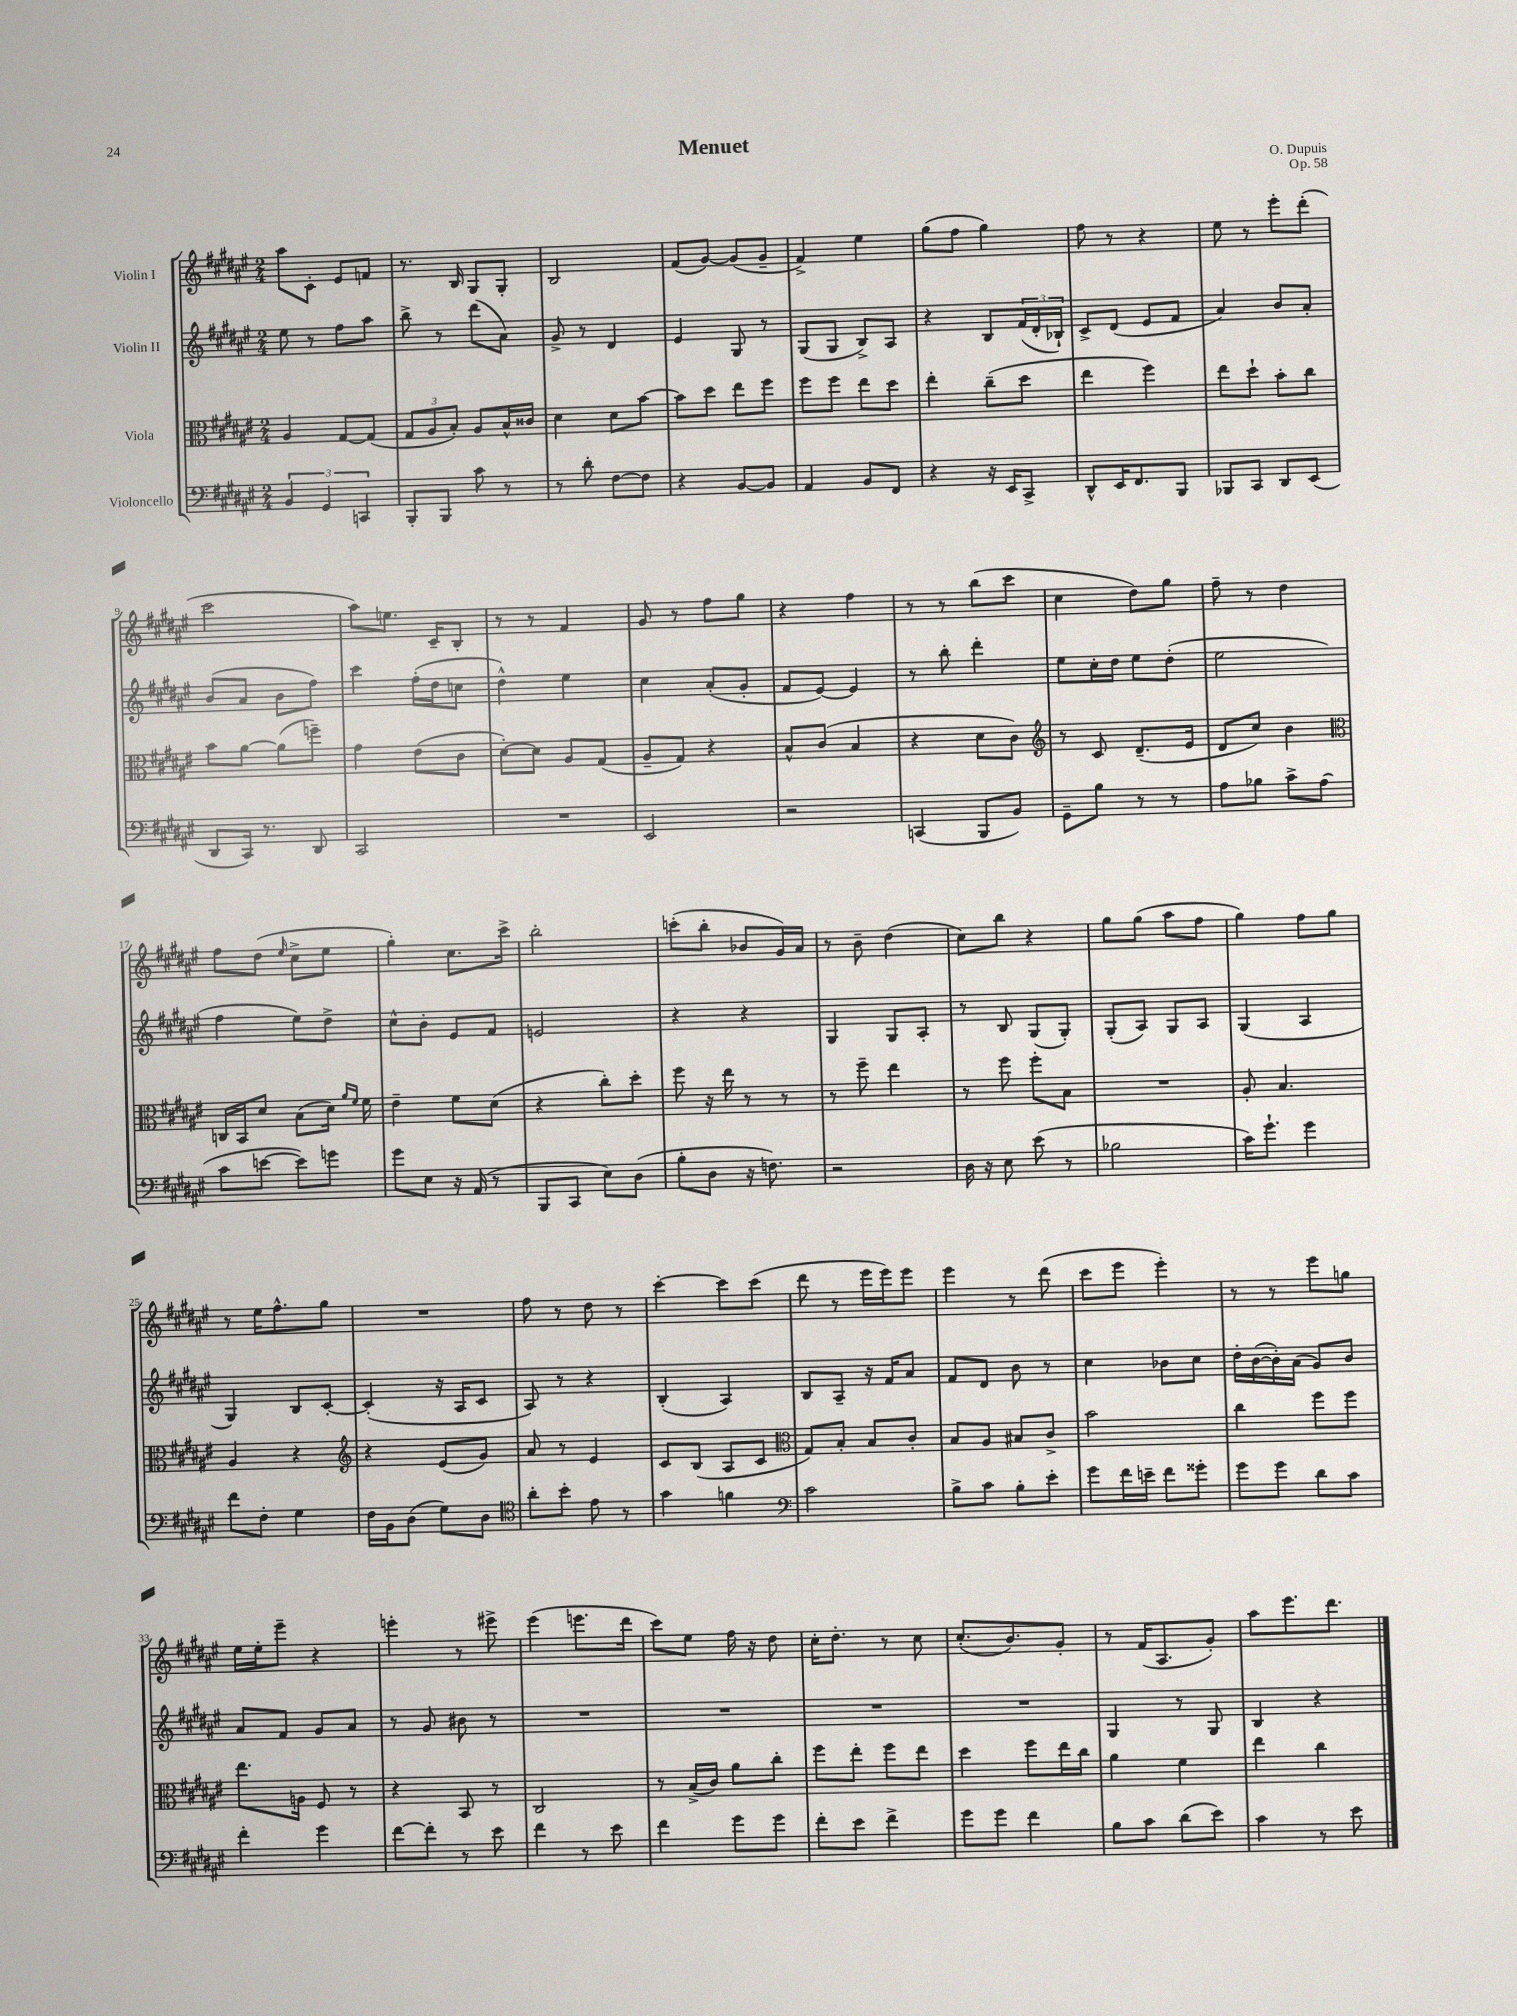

**kern	**kern	**kern	**kern
*staff4	*staff3	*staff2	*staff1
*clefF4	*clefC3	*clefG2	*clefG2
*k[f#c#g#d#a#e#]	*k[f#c#g#d#a#e#]	*k[f#c#g#d#a#e#]	*k[f#c#g#d#a#e#]
*M2/4	*M2/4	*M2/4	*M2/4
6BB/	4A#/	8ee#\	8aa#\L
.	.	8r	8c#'\J
6GG#/	.	.	.
.	[8G#/L	8ff#\L	8e#/L
6CC/	.	.	.
.	(8G#/]J	8aa#\J	8f/J
=	=	=	=
8BBB'/L	12G#/L	8bb^\	8.r
.	12A#/	.	.
8BBB/J	.	8r	.
.	12B'/J)	.	.
.	.	.	16B/
8c#\	8A#/L	(8ddd#\L	8G#/L
8r	16B^^/L	8a#\J)	8G#'/J
.	16c##/JJ	.	.
=	=	=	=
8r	4d#\	8g#^/	2B/
8d#'\	.	8r	.
[8F#\L	8d#\L	4d#/	.
8F#\]J	[8b\J	.	.
=	=	=	=
4r	8b\]L	4e#/	(8f#/L
.	8dd#\J	.	[8g#/J)
[8BB/L	8ee#\L	8G#/	(8g#/]L
8BB/]J	8ff#\J	8r	8g#~/J
=	=	=	=
4AA#/	8ff#\L	(8G#/L	4f#^/)
.	8ff#\J	8G#/J	.
8BB/L	8ee#\L	8B^/L)	4ee#\
8FF#/J	8dd#\J	8A#/J	.
=	=	=	=
4r	4ee#'\	4r	(8gg#\L
.	.	.	8ff#\J
16r	(8cc#~\L	8B/L	4gg#\)
16EE#/LK	.	.	.
8CC#^/J	8dd#\J	(24f#/L	.
.	.	24d#'/	.
.	.	24B-`/JJ)	.
=	=	=	=
8DD#^^/L	4ee#\	8c#^/L	8ff#\
16EE#/K	.	(8d#/J	8r
8.FF#/	.	.	.
.	4ff#\)	8e#/L	4r
8BBB/J	.	8f#/J	.
=	=	=	=
8BBB-/L	8ee#\L	4a#/)	8ee#\
8CC#/J	8dd#`\J	.	8r
8DD#/L	8b'\L	8b/L	8eee#'\L
(8EE#/J	8cc#\J	8a#'/J	(8ddd#'\J
=	=	=	=
8DD#/L	8b\L	(8b/L	2ccc#\
16CC#/Jk)	[8a#\J	8a#/J	.
8.r	.	.	.
.	(8a#\]L	8b\L	.
8DD#/	8ff~\J)	8ff#\J)	.
=	=	=	=
2CC#/	4g#\	4ccc#\	8aa#\L)
.	.	.	8.ee\J
.	(8e#\L	(16ff#'\LL	.
.	.	16dd#\J	16c#~/LK
.	8c#\J	8cc\J	8B'/J
=	=	=	=
2r	[8d#'\L)	4dd#^^\)	8r
.	8d#\]J	.	8r
.	8A#/L	4ee#\	4f#/
.	(8G#/J	.	.
=	=	=	=
2EE#/	8A#~/L	4cc#\	8g#/
.	8G#/J)	.	8r
.	4r	(8a#'/L	8ff#\L
.	.	8g#'/J	8gg#\J
=	=	=	=
2r	8B^^/L	8f#/L	4r
.	(8c#/J	[8e#/J)	.
.	4B/	4e#/]	4ff#\
=	=	=	=
(4CC/	4r	8r	8r
.	.	8bb'\	8r
8BBB/L	8d#\L	4ddd#'\	(8bb\L
8BB/J)	8c#\J)	.	8ccc#\J
=	=	=	=
*	*clefG2	*	*
8GG#~\L	8r	8ee#\L	4cc#\
8B\J	8c#/	16cc#'\L	.
.	.	16dd#\JJ	.
8r	(8.d#~/L	8ee#\L	8dd#\L)
8r	.	(8dd#'\J	8gg#\J
.	16e#/Jk	.	.
=	=	=	=
8A#\L	8d#/L	2ee#\	8ff#~\
8B-\J	8cc#/J)	.	8r
8c#^\L	4b\	.	4dd#\
(8A#\J	.	.	.
=	=	=	=
*	*clefC3	*	*
8c#\L	16C/LL	4ff#\	8ff#\L
.	16BB/J	.	.
[8e\J	8d#/J	.	(8dd#\J
.	.	.	16qqee#/
8e\]L)	(8B\L	8ee#\L)	8cc#^\L
8g\J	16d#\Jk)	8dd#^\J	8ee#\J
.	16qqa#/LL	.	.
.	16qqf#/JJ	.	.
.	16f#\	.	.
=	=	=	=
8g#\L	4e#~\	8cc#^^\L	4gg#'\)
8E#\J	.	8b'\J	.
16r	8f#\L	8e#/L	8.cc#\L
(16AA#/	.	.	.
8r	(8d#\J	8f#/J	.
.	.	.	16ccc#^\Jk
=	=	=	=
8BBB/L	4r	2e/	2bb'\
8CC#/J	.	.	.
8E#\L)	8cc#'\L)	.	.
(8D#\J	8dd#'\J	.	.
=	=	=	=
8B'\L	8ff#\	4r	(8ccc'\L
8D#\J	16r	.	8bb'\J
.	16ee#\	.	.
16r	8r	4r	8b-/L
8.F\)	.	.	.
.	8r	.	16g#/L)
.	.	.	16a#/JJ
=	=	=	=
2r	8r	4G#/	8r
.	8ff#~\	.	8b~\
.	4ee#\	8G#/L	(4dd#\
.	.	8A#'/J	.
=	=	=	=
16D#\	8r	8r	8cc#\L)
16r	.	.	.
8E#\	8ff#\	8B/	8bb\J
(8e#\	8ff#'\L	(8G#/L	4r
8r	8B\J	8G#'/J)	.
=	=	=	=
2B-\	2r	(8G#'/L	8gg#\L
.	.	8A#/J)	(8gg#\J
.	.	8G#/L	8aa#\L
.	.	8A#/J	8ff#\J
=	=	=	=
16c#\LK)	8A#'/	(4G#/	4gg#\)
8.g#`\J	.	.	.
.	4.B/	.	.
4g#\	.	4A#/	8ff#\L
.	.	.	8gg#\J
=	=	=	=
8f#\L	4A#/	4G#/)	8r
8F#'\J	.	.	16ee#\LK
.	.	.	8.ff#^^\
4G#\	4r	8B/L	.
.	.	[8c#'/J	8gg#\J
=	=	=	=
*	*clefG2	*	*
16F#\LL	4r	(4c#'/]	2r
16BB\J	.	.	.
(8D#\J	.	.	.
8G#\L)	(8e#/L	16r	.
.	.	16A#/LK	.
8D#\J	8g#/J)	8c#/J	.
=	=	=	=
*clefC4	*	*	*
8a#'\L	8a#/	8A#/)	8ff#\
8b'\J	8r	8r	8r
8e#\	4e#/	4r	8dd#\
8r	.	.	8r
=	=	=	=
4g#\	8c#/L	(4B'/	[4ccc#'\
.	(8B/J	.	.
4f\	8A#/L	4A#/)	8ccc#\]L
.	8c#/J	.	(8ccc#\J
=	=	=	=
*clefF4	*clefC3	*	*
2c#\	8G#/L)	8B/L	8ddd#\
.	8B'/J	8A#~/J	8r
.	8B/L	16r	16eee#\LL
.	.	16f#/LK	16eee#\J)
.	8c#'/J	8a#/J	8eee#\J
=	=	=	=
8B^\L	8B/L	8f#/L	4eee#\
8c#\J	8A#/J	8d#/J	.
8B'\L	8B#/L	8b\	8r
8e#'\J	8c#^/J	8r	(8ddd#\
=	=	=	=
8g#\L	2b\	4cc#\	8ccc#\L
16f#\L	.	.	8eee#\J
16e~\JJ	.	.	.
8f#\L	.	8b-\L	4eee#'\)
8g##'\J	.	8cc#\J	.
=	=	=	=
8g#\L	4cc#\	16dd#'\LL	8r
.	.	([16b\	.
8g#\J	.	16b'\])	8r
.	.	(16a#\JJ	.
8d#\L	8ff#\L	8g#/L)	8eee#\L
8c#\J	8ff#\J	8b/J	8gg\J
=	=	=	=
4f#'\	8.ee#\L	8a#/L	16ee#\LL
.	.	.	16ee#'\J
.	.	8f#/J	8eee#~\J
.	16A\Jk	.	.
4g#\	8F#/	8g#/L	4r
.	8r	8a#/J	.
=	=	=	=
[8f#\L	4r	8r	4eee'\
8f#'\]J	.	8g#/	.
8r	8BB/	8b#\	8r
8e#\	8r	8r	8eee#^\
=	=	=	=
4f#\	2C#/	2r	(4eee#\
8r	.	.	8.eee\L
8e#\	.	.	.
.	.	.	16ddd#\Jk
=	=	=	=
4f#\	8r	2r	8ccc#\L)
.	(16B^/LL	.	8ee#\J
.	16c#/JJ)	.	.
8g#\L	8a#\L	.	16ff#\
.	.	.	16r
8g#\J	8cc#'\J	.	8dd#\
=	=	=	=
8f#'\L	8ff#\L	2r	16cc#'\LK
.	.	.	8.dd#'\J
8e#\J	8ee#'\J	.	.
4f#^\	8ff#\L	.	8r
.	8ee#\J	.	8cc#\
=	=	=	=
8g#\L	4dd#\	2r	(8.cc#'/L
8g#\J	.	.	.
.	.	.	8.b/)
4f#\	8ff#\L	.	.
.	16ee#\L	.	8g#'/J
.	16cc#\JJ	.	.
=	=	=	=
8B\L	4a#\	4G#/	8r
8c#\J	.	.	(16f#/LK
.	.	.	8.A#/
(8d#\L	4f#\	8r	.
8e#\J)	.	8G#/	8g#'/J)
=	=	=	=
4c#\	4ee#\	4B/	8aa#\L
.	.	.	8.eee#\
8r	4cc#\	4r	.
.	.	.	8.ddd#\J
8e#\	.	.	.
==	==	==	==
*-	*-	*-	*-
